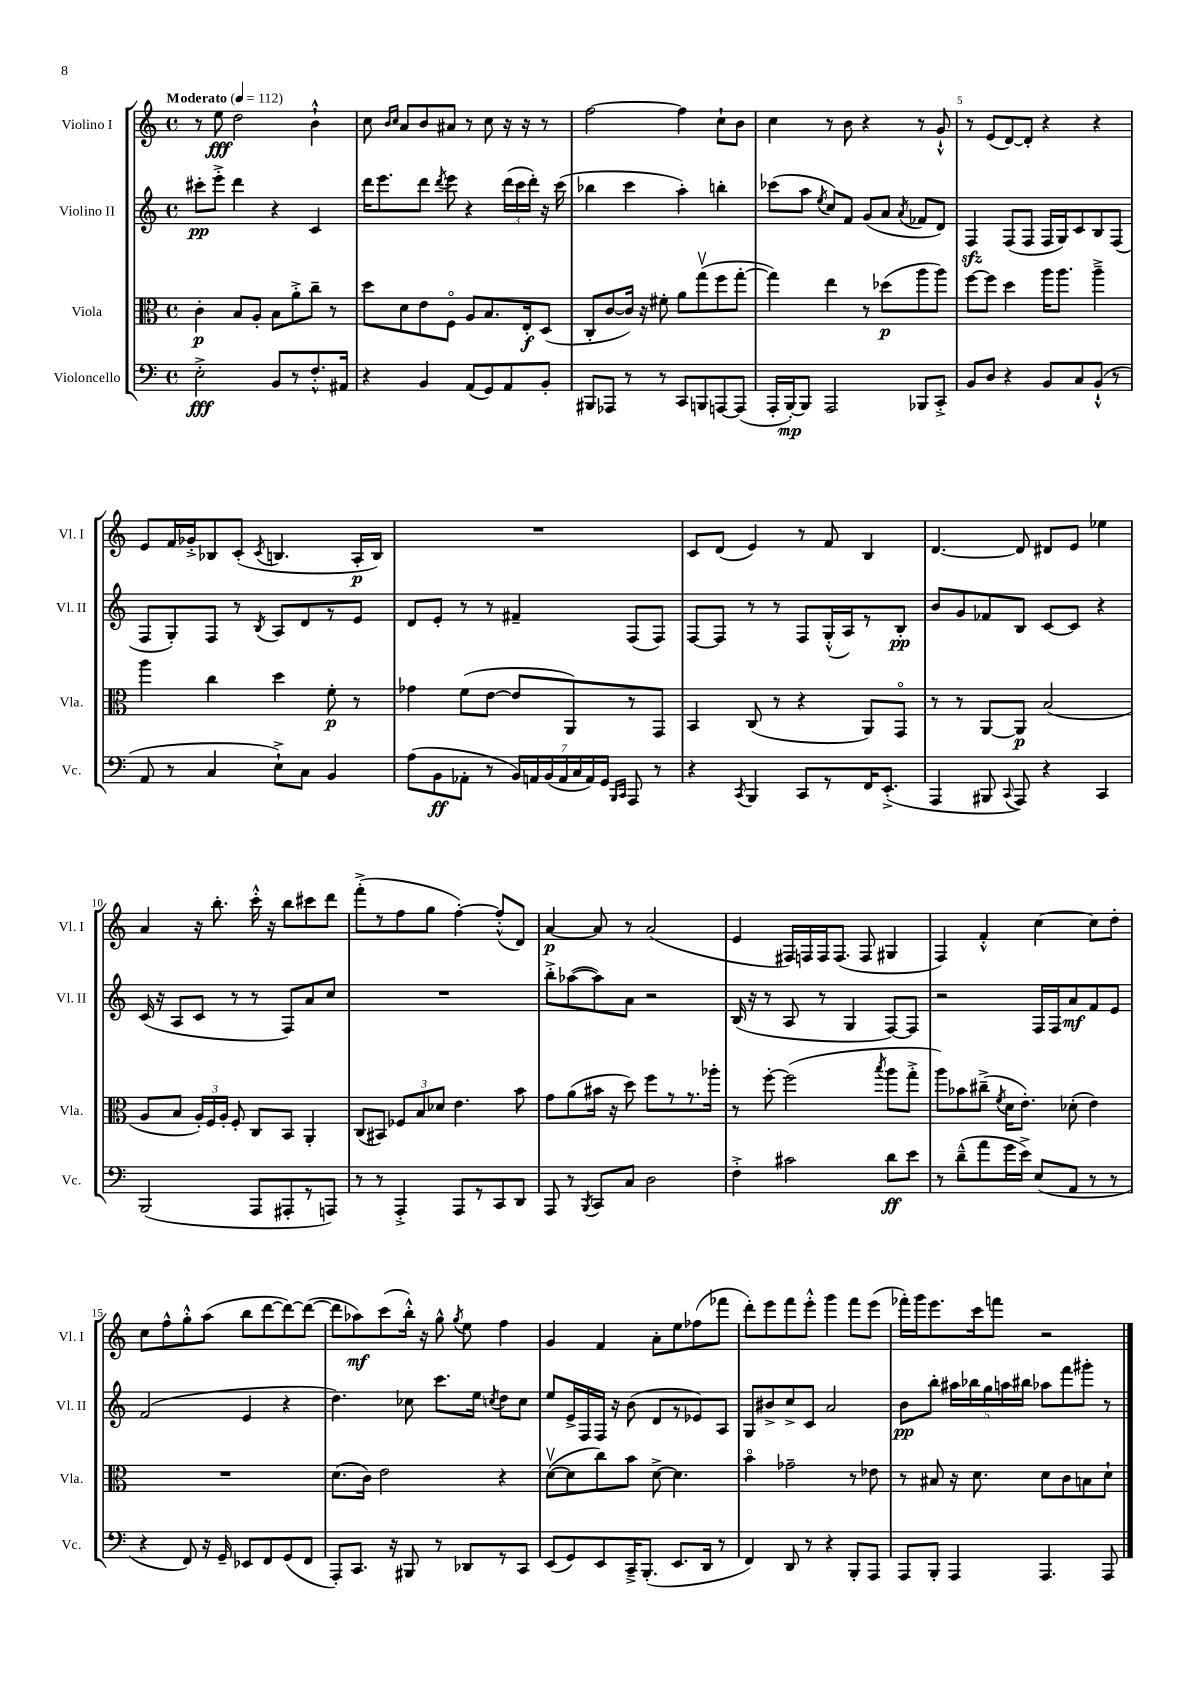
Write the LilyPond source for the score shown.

<<
\new StaffGroup <<
\new Staff = "s0" \with { instrumentName = "Violino I" shortInstrumentName = "Vl. I" } {
    \clef treble \key c \major \defaultTimeSignature \time 4/4 \tempo "Moderato" 4 = 112
    \autoBeamOff r8 e''8\fff d''2 b'4-!-^ |
    c''8 \grace { b'16[ c''16] } a'8[ b'8 ais'8] r8 c''8 r16 r16 r8 |
    f''2~ f''4 c''8[-! b'8] |
    c''4 r8 b'8 r4 r8 g'8-!-^ |
    r8 e'8[( d'8~) d'8]-. r4 r4 |
    e'8[ f'16 ges'16-.-> bes8 c'8]-.( \acciaccatura { c'8 } b4. a16[-.\p b16]) |
    R1 |
    c'8[ d'8]( e'4) r8 f'8 b4 |
    d'4.~ d'8 dis'8[ e'8] ees''4 |
    a'4 r16 b''8.-. c'''16-.-^ r16 b''8[ cis'''8 d'''8] |
    f'''8[-.->( r8 f''8 g''8] f''4~-.) f''8[-.-^( d'8]) |
    a'4~\p a'8 r8 a'2( |
    e'4 fis16[) f16 f16 f8.]( f8 gis4 |
    f4) f'4-.-^ c''4~ c''8[ d''8]-. |
    c''8[ f''8-^ g''8-.-^ a''8]( b''8[ d'''8~ d'''8~) d'''8]~( |
    d'''8[ aes''8\mf) c'''8( b''16]-.-^) r16 g''8-^ \acciaccatura { g''8 } e''8 f''4 |
    g'4 f'4 a'8[-. e''8 fes''8( fes'''8] |
    d'''8[-.) e'''8 f'''8 e'''8]-.-^ g'''4 f'''8[ e'''8]( |
    fes'''16[-.) g'''16 e'''8. c'''16 f'''8] r2 \bar "|." |
}
\new Staff = "s1" \with { instrumentName = "Violino II" shortInstrumentName = "Vl. II" } {
    \clef treble \key c \major \defaultTimeSignature \time 4/4
    \autoBeamOff cis'''8[-.\pp e'''8]-.-> d'''4 r4 c'4 |
    d'''16[ e'''8. d'''8] \acciaccatura { d'''8 } e'''8 r4 \tuplet 3/2 { d'''16[( c'''16 d'''16]-.) } r16 c'''16( |
    bes''4 c'''4 a''4-.) b''4-. |
    ces'''8[( a''8] \acciaccatura { e''8 } c''8[) f'8] g'8[( a'8] \acciaccatura { a'8 } fes'8[ d'8]) |
    f4\sfz f8[( f8] f16[ g16) c'8 b8 f8]( |
    f8[ g8-.) f8] r8 \acciaccatura { b8 } a8[ d'8 r8 e'8] |
    d'8[ e'8]-. r8 r8 fis'4-- f8[( f8]) |
    f8[~ f8] r8 r8 f8[ g16-.-^( a16) r8 b8]-.\pp |
    b'8[ g'8 fes'8 b8] c'8[~ c'8] r4 |
    c'16( r16 a8[ c'8] r8 r8 f8[) a'8 c''8] |
    R1 |
    b''8[-.-> aes''8~( aes''8) a'8] r2 |
    b16( r16 r8 a8 r8 g4 f8[~) f8] |
    r2 f16[ f16 a'8\mf f'8 e'8] |
    f'2( e'4 r4 |
    d''4.) ces''8 c'''8.[ e''16] \acciaccatura { c''8 } d''8[ c''8] |
    e''8[ e'16-> f16 f16] r16 b'8( d'8[ r8 ees'8) a8] |
    g8[ bis'8-> c''8-> c'8] a'2 |
    b'8[\pp b''8]-. \tuplet 5/4 { ais''16[ bes''16 g''16 a''16 bis''16] } aes''8[ f'''8 gis'''8]-. r8 \bar "|." |
}
\new Staff = "s2" \with { instrumentName = "Viola" shortInstrumentName = "Vla." } {
    \clef alto \key c \major \defaultTimeSignature \time 4/4
    \autoBeamOff c'4-.\p b8[ a8]-. b8[ a'8-.-> c''8]-- r8 |
    d''8[ d'8 e'8 f8]\flageolet a8[ b8. e16-.\f d8]( |
    c8[-. c'8~ c'16]) r16 fis'8-. a'8[ g''8\upbow( f''8 g''8]~-. |
    g''4) e''4 r8 des''8[\p( a''8 a''8]) |
    f''8[~ f''8] d''4 a''16[ a''8.] a''4---> |
    a''4 c''4 d''4 f'8-.\p r8 |
    ges'4 f'8[( e'8]~ e'8[ a,8) r8 g,8] |
    b,4 c8( r8 r4 a,8[) g,8]\flageolet |
    r8 r8 a,8[~ a,8]\p b2( |
    a8[ b8] \tuplet 3/2 { a16[-.) f16 a16]-. } f8-. c8[ b,8] a,4-. |
    c8[( bis,8]) \tuplet 3/2 { fes8[ b8 des'8] } e'4. b'8 |
    g'8[ a'8( bis'16] r16 d''8) f''8[ r8 r8. aes''16]-. |
    r8 f''8~-. f''2( \acciaccatura { b''8 } a''8[ g''8]-.-> |
    a''8[) bes'8 cis''8]--->( \acciaccatura { f'8 } d'16[ e'8.]-.) des'8-.( e'4) |
    R1 |
    d'8.[( c'16]) e'2 r4 |
    d'8[~\upbow( d'8 c''8) b'8] d'8~-> d'4. |
    b'4\flageolet ges'2-- r8 ees'8 |
    r8 bis8 r16 d'8. d'8[ c'8 b8 d'8]-! \bar "|." |
}
\new Staff = "s3" \with { instrumentName = "Violoncello" shortInstrumentName = "Vc." } {
    \clef bass \key c \major \defaultTimeSignature \time 4/4
    \autoBeamOff e2-.->\fff b,8[ r8 f8.-.-^ ais,16] |
    r4 b,4 a,8[( g,8) a,8 b,8]-. |
    bis,,8[ aes,,8] r8 r8 c,8[ b,,8 a,,8~ a,,8]( |
    a,,16[-. b,,16~-.\mp) b,,8] a,,2 bes,,8[ c,8]-.-> |
    b,8[ d8] r4 b,8[ c8 b,8]-!-^( r8 |
    a,8 r8 c4 e8[-!->) c8] b,4 |
    a8[( b,8\ff aes,8]-. r8 \tuplet 7/4 { b,16[) a,16 b,16( a,16 c16 a,16) g,16] } \grace { b,,16[ c,16] } a,,8 r8 |
    r4 \acciaccatura { c,8 } b,,4 c,8[ r8 f,16 e,8.]-.->( |
    a,,4 bis,,8 \appoggiatura { c,8 } a,,8) r4 c,4 |
    b,,2( a,,8[ ais,,8-. r8 a,,8]) |
    r8 r8 a,,4-.-> a,,8[ r8 c,8 d,8] |
    a,,8 r8 \acciaccatura { b,,8 } c,8[ c8] d2 |
    f4-.-> cis'2 d'8[\ff e'8] |
    r8 d'8[---^( a'8 g'16 e'16]->) e8[( a,8] r8 r8 |
    r4 f,8) r16 g,16-- ees,8[ f,8 g,8( f,8] |
    a,,8[-.) c,8.] r16 bis,,8 r8 des,8[ r8 c,8] |
    e,8[( g,8) e,8 c,16---> b,,8.]-.( e,8.[ d,16] r8 |
    f,4) d,8 r8 r4 b,,8[-. a,,8] |
    a,,8[ b,,8]-. a,,4 a,,4. a,,8 \bar "|." |
}
>>
>>
\layout { \context { \Score \override BarNumber.break-visibility = ##(#f #t #t) barNumberVisibility = #(every-nth-bar-number-visible 5) } }
